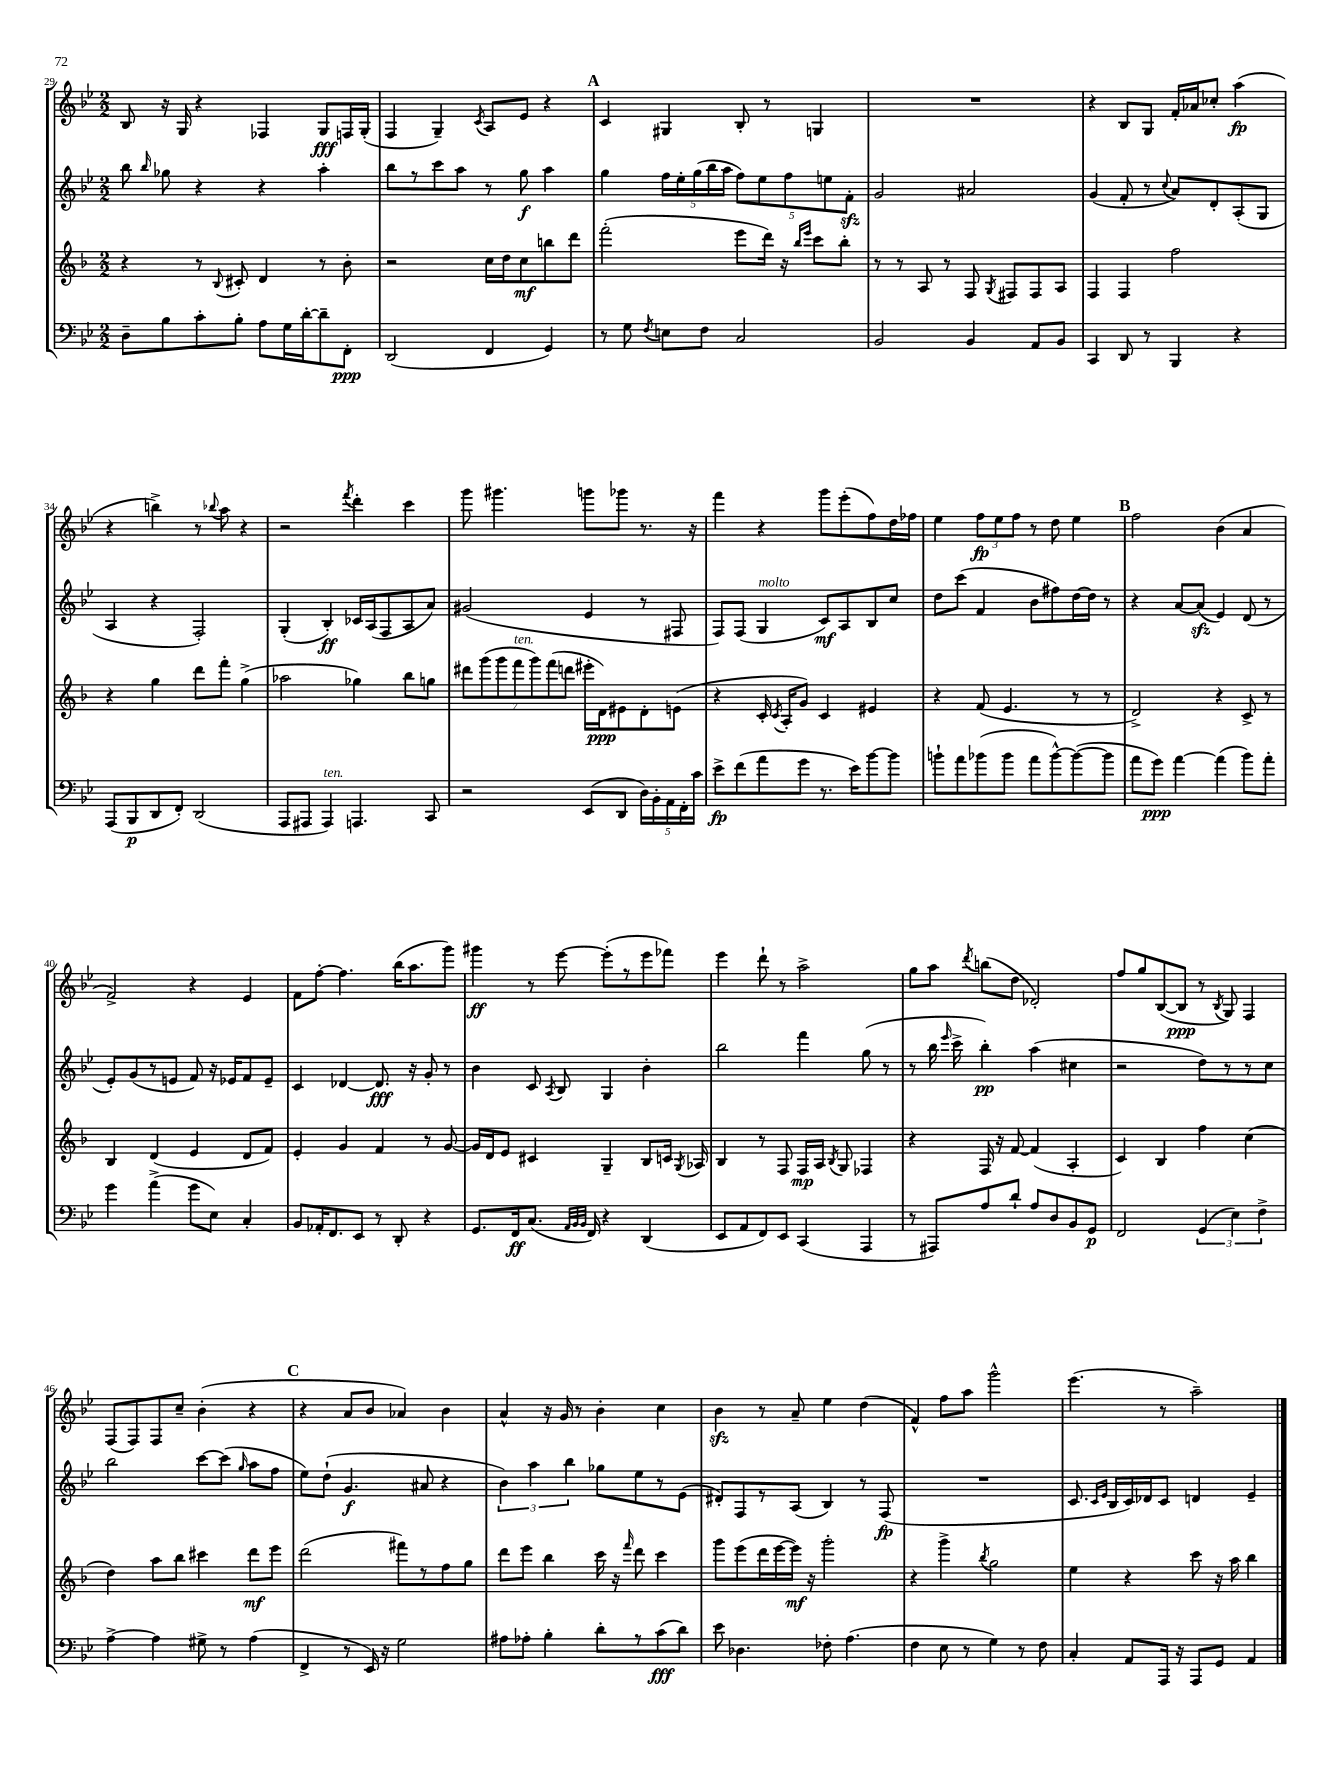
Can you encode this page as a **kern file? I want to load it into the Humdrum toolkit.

**kern	**dynam	**kern	**dynam	**kern	**dynam	**kern	**dynam
*part4	*part4	*part3	*part3	*part2	*part2	*part1	*part1
*staff4	*staff4	*staff3	*staff3	*staff2	*staff2	*staff1	*staff1
*clefF4	*	*clefG2	*	*clefG2	*	*clefG2	*
*k[b-e-]	*	*k[b-]	*	*k[b-e-]	*	*k[b-e-]	*
*M2/2	*	*M2/2	*	*M2/2	*	*M2/2	*
=29	=29	=29	=29	=29	=29	=29	=29
8D~\L	.	4r	.	8bb-\	.	8B-/	.
.	.	.	.	16qqbb-/	.	.	.
8B-\	.	.	.	8gg-X\	.	16r	.
.	.	.	.	.	.	16G/	.
8c'\	.	8r	.	4r	.	4r	.
.	.	8qqB-/	.	.	.	.	.
8B-'\J	.	8c#X'/	.	.	.	.	.
8A\L	.	4d/	.	4r	.	4F-X/	.
16G\L	.	.	.	.	.	.	.
[16d'\J	.	.	.	.	.	.	.
8d~\]	.	8r	.	4aa'\	.	8G/L	fff
8FF'\J	ppp	8b-'\	.	.	.	16Fn/L	.
.	.	.	.	.	.	(16G'/JJ	.
=30	=30	=30	=30	=30	=30	=30	=30
(2DD/	.	2r	.	8bb-\L	.	4F/	.
.	.	.	.	8r	.	.	.
.	.	.	.	8ccc\	.	4G~/)	.
.	.	.	.	8aa\J	.	.	.
.	.	.	.	.	.	8qc/	.
4FF/	.	16cc\LL	.	8r	.	8A/L	.
.	.	16dd\J	.	.	.	.	.
.	.	8cc\	mf	8gg\	f	8e-/J	.
4GG/)	.	8bbn\	.	4aa\	.	4r	.
.	.	8ddd\J	.	.	.	.	.
!!LO:REH:place=s1:t=A
=31	=31	=31	=31	=31	=31	=31	=31
8r	.	(2fff'\	.	4gg\	.	4c/	.
8G\	.	.	.	.	.	.	.
8qF/	.	.	.	.	.	.	.
8En\L	.	.	.	20ff\LL	.	4G#X/	.
.	.	.	.	20ee-'\	.	.	.
.	.	.	.	(20gg\	.	.	.
8F\J	.	.	.	.	.	.	.
.	.	.	.	20bb-\	.	.	.
.	.	.	.	20aa\JJ	.	.	.
2C/	.	8eee\L	.	10ff\L)	.	8B-'/	.
.	.	.	.	10ee-\	.	.	.
.	.	16ddd\Jk)	.	.	.	8r	.
.	.	16r	.	.	.	.	.
.	.	.	.	10ff\	.	.	.
.	.	16qqbb-/LL	.	.	.	.	.
.	.	16qqeee/JJ	.	.	.	.	.
.	.	8ccc\L	.	.	.	4Gn/	.
.	.	.	.	10een\	.	.	.
.	.	8bb-'\J	.	.	.	.	.
.	.	.	.	10fzz'\J	.	.	.
=32	=32	=32	=32	=32	=32	=32	=32
2BB-/	.	8r	.	2g/	.	1r	.
.	.	8r	.	.	.	.	.
.	.	8A/	.	.	.	.	.
.	.	8r	.	.	.	.	.
4BB-/	.	8F/	.	2a#X/	.	.	.
.	.	8qG/	.	.	.	.	.
.	.	8F#X/L	.	.	.	.	.
8AA/L	.	8F#/	.	.	.	.	.
8BB-/J	.	8A/J	.	.	.	.	.
=33	=33	=33	=33	=33	=33	=33	=33
4CC/	.	4F/	.	(4g/	.	4r	.
8DD/	.	4F/	.	8f'/	.	8B-/L	.
8r	.	.	.	8r	.	8G/J	.
.	.	.	.	8qqcc/	.	.	.
4BBB-/	.	2ff\	.	8a/L)	.	16f'/LL	.
.	.	.	.	.	.	16a-X/J	.
.	.	.	.	8d'/	.	8cc-X'/J	.
4r	.	.	.	(8A'/	.	(4aa\	fp
.	.	.	.	8G/J	.	.	.
!!LO:LB:g=z
=34	=34	=34	=34	=34	=34	=34	=34
(8AAA/L	.	4r	.	4A/	.	4r	.
8BBB-/	p	.	.	.	.	.	.
8DD/	.	4gg\	.	4r	.	4bbn^\)	.
8FF'/J)	.	.	.	.	.	.	.
(2DD/	.	8ddd\L	.	2F'/)	.	8r	.
.	.	.	.	.	.	8qqbb-X/	.
.	.	8fff'\J	.	.	.	8aa\	.
.	.	(4gg^\	.	.	.	4r	.
=35	=35	=35	=35	=35	=35	=35	=35
8AAA/L	.	2aa-X\	.	(4G'/	.	2r	.
8AAA#X/J	.	.	.	.	.	.	.
!LO:TX:a:i:t=ten.	!	!	!	!	!	!	!
4AAA#/)	.	.	.	4B-'/)	ff	.	.
.	.	.	.	.	.	8qfff/	.
4.AAAn/	.	4gg-X\)	.	16c-X/LL	.	4ddd'\	.
.	.	.	.	(16A/J	.	.	.
.	.	.	.	8F/	.	.	.
.	.	8bb-\L	.	8A/	.	4ccc\	.
8CC/	.	8ggn\J	.	8a/J)	.	.	.
=36	=36	=36	=36	=36	=36	=36	=36
2r	.	14ddd#X\L	.	(2g#X/	.	8ggg\	.
.	.	(14ggg\	.	.	.	.	.
.	.	.	.	.	.	4.ggg#X\	.
.	.	14ggg\	.	.	.	.	.
!	!	!LO:TX:a:i:t=ten.	!	!	!	!	!
.	.	14fff\	.	.	.	.	.
.	.	14ggg\)	.	.	.	.	.
.	.	(14fff\	.	.	.	.	.
.	.	14dddn\J	.	.	.	.	.
(8EE-/L	.	16eee#X'\LL	.	4e-/	.	8gggn\L	.
.	.	16d\J)	ppp	.	.	.	.
8DD/J	.	8e#X\	.	.	.	8ggg-X\J	.
20D\LL)	.	8d'\	.	8r	.	8.r	.
20BB-'\	.	.	.	.	.	.	.
20AA\	.	.	.	.	.	.	.
.	.	(8en\J	.	8F#X/	.	.	.
20FF'\	.	.	.	.	.	.	.
.	.	.	.	.	.	16r	.
20c\JJ	.	.	.	.	.	.	.
=37	=37	=37	=37	=37	=37	=37	=37
8e-^\L	fp	4r	.	8F/L)	.	4fff\	.
(8f\	.	.	.	(8F/J	.	.	.
!	!	!	!	!LO:TX:a:i:t=molto	!	!	!
8a\	.	16c'/	.	4G/	.	4r	.
.	.	8qc/	.	.	.	.	.
.	.	16A'/KL	.	.	.	.	.
8g\J	.	8g/J)	.	.	.	.	.
8.r	.	4c/	.	8c/L)	mf	8ggg\L	.
.	.	.	.	8A/	.	(8eee-'\	.
16e-\KL)	.	.	.	.	.	.	.
[8b-\	.	4e#X/	.	8B-/	.	8ff\)	.
8b-\J]	.	.	.	8cc/J	.	16dd\L	.
.	.	.	.	.	.	16ff-X\JJ	.
=38	=38	=38	=38	=38	=38	=38	=38
8bn`\L	.	4r	.	8dd\L	.	4ee-\	.
8a\	.	.	.	(8ccc\J	.	.	.
(8b-X\	.	(8f/	.	4f/	.	12ff\L	fp
.	.	.	.	.	.	12ee-\	.
8b-\J	.	4.e/	.	.	.	.	.
.	.	.	.	.	.	12ff\J	.
8a\L	.	.	.	8b-\L	.	8r	.
[8b-^^\)	.	.	.	8ff#X\)	.	8dd\	.
(8b-\_	.	8r	.	[16dd\L	.	4ee-\	.
.	.	.	.	16dd\JJ]	.	.	.
8b-\J]	.	8r	.	8r	.	.	.
!!LO:REH:place=s1:t=B
=39	=39	=39	=39	=39	=39	=39	=39
8a\L	.	2d^/)	.	4r	.	2ff\	.
8g\J)	ppp	.	.	.	.	.	.
[4a\	.	.	.	[8a/L	.	.	.
.	.	.	.	(8azz/J]	.	.	.
(4a\]	.	4r	.	4e-/)	.	(4b-\	.
8b-\L)	.	8c^/	.	(8d/	.	4a/	.
8a'\J	.	8r	.	8r	.	.	.
!!LO:LB:g=z
=40	=40	=40	=40	=40	=40	=40	=40
4g\	.	4B-/	.	8e-'/L)	.	2f^/)	.
.	.	.	.	(8g/	.	.	.
(4a^\	.	(4d/	.	8r	.	.	.
.	.	.	.	8en/J	.	.	.
8g\L	.	4e/	.	8f/)	.	4r	.
8E-\J)	.	.	.	16r	.	.	.
.	.	.	.	16e-X/KL	.	.	.
4C'/	.	8d/L	.	8f/	.	4e-/	.
.	.	8f/J)	.	8e-~/J	.	.	.
=41	=41	=41	=41	=41	=41	=41	=41
8BB-/L	.	4e'/	.	4c/	.	8f\L	.
16AA-X'/K	.	.	.	.	.	[8ff'\J	.
8.FF/	.	.	.	.	.	.	.
.	.	4g/	.	[4d-X/	.	4.ff\]	.
8EE-/J	.	.	.	.	.	.	.
8r	.	4f/	.	8.d-/]	fff	.	.
8DD'/	.	.	.	.	.	(16bb-\KL	.
.	.	.	.	16r	.	8.aa\	.
4r	.	8r	.	8g'/	.	.	.
.	.	[8g/	.	8r	.	8ggg\J)	.
=42	=42	=42	=42	=42	=42	=42	=42
8.GG/L	.	16g/LL]	.	4b-\	.	4ggg#X\	ff
.	.	16d/J	.	.	.	.	.
.	.	8e/J	.	.	.	.	.
16FF/k	ff	.	.	.	.	.	.
(8.C/J	.	4c#X/	.	8c/	.	8r	.
.	.	.	.	8qA/	.	.	.
.	.	.	.	8B-/	.	[8eee-\	.
32qqAA/LLL	.	.	.	.	.	.	.
32qqBB-/	.	.	.	.	.	.	.
32qqBB-/JJJ	.	.	.	.	.	.	.
16FF/)	.	.	.	.	.	.	.
4r	.	4G~/	.	4G/	.	(8eee-'\L]	.
.	.	.	.	.	.	8r	.
(4DD/	.	8B-/L	.	4b-'\	.	8eee-\	.
.	.	16cn/Jk	.	.	.	8fff-X\J)	.
.	.	8qG/	.	.	.	.	.
.	.	16A-X/	.	.	.	.	.
=43	=43	=43	=43	=43	=43	=43	=43
8EE-/L	.	4B-/	.	2bb-\	.	4eee-\	.
8AA/	.	.	.	.	.	.	.
8FF/)	.	8r	.	.	.	8ddd`\	.
8EE-/J	.	8F/	.	.	.	8r	.
(4CC/	.	16F/LL	mp	4fff\	.	2aa^\	.
.	.	16A/JJ	.	.	.	.	.
.	.	8qB-/	.	.	.	.	.
.	.	8G/	.	.	.	.	.
4AAA/	.	4F-X/	.	(8gg\	.	.	.
.	.	.	.	8r	.	.	.
=44	=44	=44	=44	=44	=44	=44	=44
8r	.	4r	.	8r	.	8gg\L	.
8AAA#X/L)	.	.	.	16bb-\	.	8aa\J	.
.	.	.	.	16qqeee-/	.	.	.
.	.	.	.	16ccc^\	.	.	.
.	.	.	.	.	.	8qddd/	.
8A/	.	16F/	.	4bb-'\)	pp	(8bbn\L	.
.	.	16r	.	.	.	.	.
8d`/J	.	[8f/	.	.	.	8dd\J	.
8A/L	.	(4f/]	.	(4aa\	.	2d-X'/)	.
8D/	.	.	.	.	.	.	.
8BB-/	.	4A'/	.	4cc#X\	.	.	.
8GG/J	p	.	.	.	.	.	.
=45	=45	=45	=45	=45	=45	=45	=45
2FF/	.	4c/)	.	2r	.	8ff/L	.
.	.	.	.	.	.	8gg/	.
.	.	4B-/	.	.	.	([8B-/	.
.	.	.	.	.	.	8B-/J]	ppp
(6GG/	.	4ff\	.	8dd\L)	.	8r	.
.	.	.	.	.	.	8qB-/	.
.	.	.	.	8r	.	8G/)	.
6E-\)	.	.	.	.	.	.	.
.	.	(4cc\	.	8r	.	4F/	.
6F^\	.	.	.	.	.	.	.
.	.	.	.	8cc\J	.	.	.
!!LO:LB:g=z
=46	=46	=46	=46	=46	=46	=46	=46
[4A^\	.	4dd\)	.	2bb-\	.	(8F/L	.
.	.	.	.	.	.	8F/)	.
4A\]	.	8aa\L	.	.	.	8F/	.
.	.	8bb-\J	.	.	.	8cc~/J	.
8G#X^\	.	4ccc#X\	.	[8ccc\L	.	(4b-'\	.
8r	.	.	.	(8ccc\J]	.	.	.
.	.	.	.	16qqgg/	.	.	.
(4A\	.	8ddd\L	mf	8aa\L	.	4r	.
.	.	8eee\J	.	8ff\J	.	.	.
!!LO:REH:place=s1:t=C
=47	=47	=47	=47	=47	=47	=47	=47
4FF^/	.	(2ddd\	.	8ee-\L)	.	4r	.
.	.	.	.	(8dd`\J	.	.	.
8r	.	.	.	4.g/	f	8a/L	.
16EE-/)	.	.	.	.	.	8b-/J	.
16r	.	.	.	.	.	.	.
2G\	.	8fff#X\L)	.	.	.	4a-X/)	.
.	.	8r	.	8a#X/	.	.	.
.	.	8ff\	.	4r	.	4b-\	.
.	.	8gg\J	.	.	.	.	.
=48	=48	=48	=48	=48	=48	=48	=48
8A#X\L	.	8ddd\L	.	6b-\)	.	4a^^/	.
8A-X'\J	.	8eee\J	.	.	.	.	.
.	.	.	.	6aa\	.	.	.
4B-'\	.	4bb-\	.	.	.	16r	.
.	.	.	.	.	.	16g/	.
.	.	.	.	6bb-\	.	.	.
.	.	.	.	.	.	8r	.
8d'\L	.	16ccc\	.	8gg-X\L	.	4b-'\	.
.	.	16r	.	.	.	.	.
.	.	16qqfff/	.	.	.	.	.
8r	.	8ddd\	.	8ee-\	.	.	.
(8c\	fff	4ccc\	.	8r	.	4cc\	.
8d\J)	.	.	.	(8e-\J	.	.	.
=49	=49	=49	=49	=49	=49	=49	=49
8e-\	.	8ggg\L	.	8d#X'/L)	.	4b-zz\	.
4.D-X\	.	(8eee\	.	8F/	.	.	.
.	.	16ddd\L	.	8r	.	8r	.
.	.	[16eee\	.	.	.	.	.
.	.	16eee\JJ])	mf	(8A/J	.	8a~/	.
.	.	16r	.	.	.	.	.
8F-X'\	.	2ggg'\	.	4B-/)	.	4ee-\	.
(4.A\	.	.	.	.	.	.	.
.	.	.	.	8r	.	(4dd\	.
.	.	.	.	(8F/	fp	.	.
=50	=50	=50	=50	=50	=50	=50	=50
4F\	.	4r	.	1r	.	4f^^/)	.
8E-\	.	4ggg^\	.	.	.	8ff\L	.
8r	.	.	.	.	.	8aa\J	.
.	.	8qbb-/	.	.	.	.	.
4G\)	.	2gg\	.	.	.	2ggg^^\	.
8r	.	.	.	.	.	.	.
8F\	.	.	.	.	.	.	.
=51	=51	=51	=51	=51	=51	=51	=51
4C'/	.	4ee\	.	8.c/	.	(4.eee-\	.
.	.	.	.	16qqc/LL	.	.	.
.	.	.	.	16qqe-/JJ	.	.	.
.	.	.	.	16B-/LL	.	.	.
8AA/L	.	4r	.	16c/)	.	.	.
.	.	.	.	16d-X/J	.	.	.
16AAA/Jk	.	.	.	8c/J	.	8r	.
16r	.	.	.	.	.	.	.
8AAA/L	.	8ccc\	.	4dn/	.	2aa~\)	.
8GG/J	.	16r	.	.	.	.	.
.	.	16aa\	.	.	.	.	.
4AA/	.	4bb-\	.	4e-~/	.	.	.
==	==	==	==	==	==	==	==
*-	*-	*-	*-	*-	*-	*-	*-
